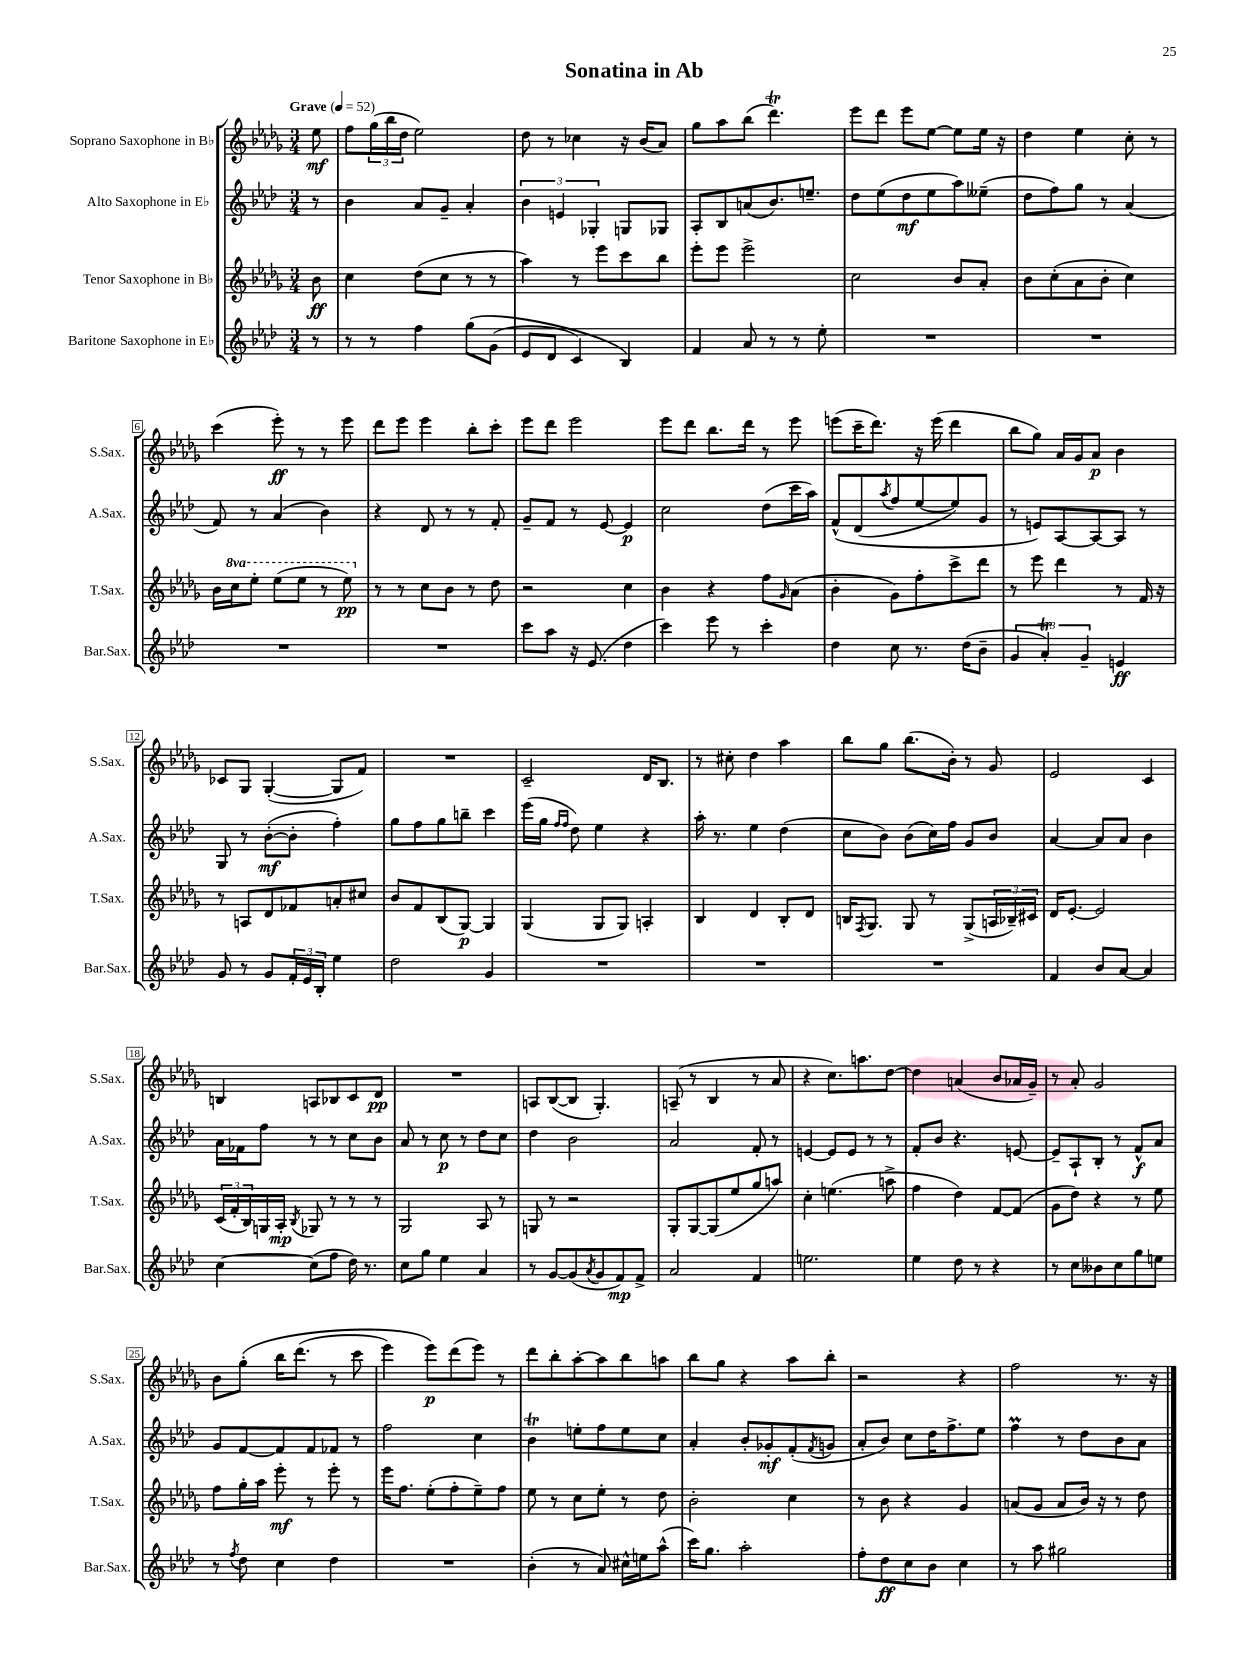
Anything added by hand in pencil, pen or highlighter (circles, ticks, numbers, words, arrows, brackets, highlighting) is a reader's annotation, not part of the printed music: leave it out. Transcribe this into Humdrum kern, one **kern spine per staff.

**kern	**dynam	**kern	**dynam	**kern	**dynam	**kern	**dynam
*part4	*part4	*part3	*part3	*part2	*part2	*part1	*part1
*staff4	*staff4	*staff3	*staff3	*staff2	*staff2	*staff1	*staff1
*I"Baritone Saxophone in E♭	*	*I"Tenor Saxophone in B♭	*	*I"Alto Saxophone in E♭	*	*I"Soprano Saxophone in B♭	*
*I'Bar.Sax.	*	*I'T.Sax.	*	*I'A.Sax.	*	*I'S.Sax.	*
*clefG2	*	*clefG2	*	*clefG2	*	*clefG2	*
*k[b-e-a-d-]	*	*k[b-e-a-d-g-]	*	*k[b-e-a-d-]	*	*k[b-e-a-d-g-]	*
*M3/4	*	*M3/4	*	*M3/4	*	*M3/4	*
*MM52	*	*MM52	*	*MM52	*	*MM52	*
=	=	=	=	=	=	=	=
!	!	!	!	!	!	!LO:TX:a:B:t=Grave	!
8r	.	8b-\	ff	8r	.	8ee-\	mf
=1	=1	=1	=1	=1	=1	=1	=1
8r	.	4cc\	.	4b-\	.	8ff\L	.
8r	.	.	.	.	.	(24gg-\L	.
.	.	.	.	.	.	24bb-\	.
.	.	.	.	.	.	24dd-\JJ	.
4ff\	.	(8dd-\L	.	8a-/L	.	2ee-\)	.
.	.	8cc\J	.	8g~/J	.	.	.
(8gg\L	.	8r	.	4a-'/	.	.	.
(8g\J	.	8r	.	.	.	.	.
=2	=2	=2	=2	=2	=2	=2	=2
8e-/L	.	4aa-\)	.	6b-\	.	8dd-\	.
8d-/J	.	.	.	.	.	8r	.
.	.	.	.	6en/	.	.	.
4c/)	.	8r	.	.	.	4cc-X\	.
.	.	.	.	6G-X'/	.	.	.
.	.	8eee-\L	.	.	.	.	.
4B-/)	.	8ccc\	.	8Gn/L	.	16r	.
.	.	.	.	.	.	(16b-/KL	.
.	.	8bb-\J	.	8G-X/J	.	8a-/J)	.
=3	=3	=3	=3	=3	=3	=3	=3
4f/	.	8eee-'\L	.	8A-'/L	.	8gg-\L	.
.	.	8eee-\J	.	8B-/	.	8aa-\	.
8a-/	.	2eee-^\	.	(8an/	.	(8bb-\J	.
8r	.	.	.	8.b-/)	.	4.ddd-T\)	.
8r	.	.	.	.	.	.	.
.	.	.	.	8.een~/J	.	.	.
8ee-'\	.	.	.	.	.	.	.
=4	=4	=4	=4	=4	=4	=4	=4
2.r	.	2cc\	.	8dd-\L	.	8eee-\L	.
.	.	.	.	(8ee-\	.	8ddd-\J	.
.	.	.	.	8dd-\	mf	8eee-\L	.
.	.	.	.	8ee-\	.	[8ee-\J	.
.	.	8b-/L	.	8aa-\)	.	8ee-\L]	.
.	.	8a-'/J	.	(8ee--X~\J	.	16ee-\Jk	.
.	.	.	.	.	.	16r	.
=5	=5	=5	=5	=5	=5	=5	=5
2.r	.	8b-\L	.	8dd-\L	.	4dd-\	.
.	.	(8cc'\	.	8ff\)	.	.	.
.	.	8a-\	.	8gg\J	.	4ee-\	.
.	.	8b-'\J	.	8r	.	.	.
.	.	4cc\)	.	(4a-/	.	8cc'\	.
.	.	.	.	.	.	8r	.
!!LO:LB:g=z
=6	=6	=6	=6	=6	=6	=6	=6
2.r	.	16b-\LL	.	8f/)	.	(4ccc\	.
*	*	*8va	*	*	*	*	*
.	.	16ccc\J	.	.	.	.	.
.	.	8eee-'\J	.	8r	.	.	.
.	.	(8eee-\L	.	(4a-/	.	8eee-'\)	ff
.	.	8eee-\J	.	.	.	8r	.
.	.	8r	.	4b-\)	.	8r	.
.	.	8eee-\)	pp	.	.	8eee-\	.
=7	=7	=7	=7	=7	=7	=7	=7
*	*	*X8va	*	*	*	*	*
2.r	.	8r	.	4r	.	8ddd-\L	.
.	.	8r	.	.	.	8eee-\J	.
.	.	8cc\L	.	8d-/	.	4eee-\	.
.	.	8b-\J	.	8r	.	.	.
.	.	8r	.	8r	.	8bb-'\L	.
.	.	8dd-\	.	8f'/	.	8ccc'\J	.
=8	=8	=8	=8	=8	=8	=8	=8
8ccc\L	.	2r	.	8g~/L	.	8eee-\L	.
8aa-\J	.	.	.	8f/J	.	8ddd-\J	.
16r	.	.	.	8r	.	2eee-\	.
(8.e-/	.	.	.	.	.	.	.
.	.	.	.	[8e-/	.	.	.
4dd-\	.	4cc\	.	4e-/]	p	.	.
=9	=9	=9	=9	=9	=9	=9	=9
4ccc\)	.	4b-\	.	2cc\	.	8eee-\L	.
.	.	.	.	.	.	8ddd-\J	.
8eee-\	.	4r	.	.	.	8.bb-\L	.
8r	.	.	.	.	.	.	.
.	.	.	.	.	.	16ddd-\Jk	.
4ccc'\	.	8ff\L	.	(8dd-\L	.	8r	.
.	.	16qqg-/	.	.	.	.	.
.	.	(8a-\J	.	16ccc\L	.	8eee-\	.
.	.	.	.	16aa-\JJ)	.	.	.
=10	=10	=10	=10	=10	=10	=10	=10
4dd-\	.	4b-'\	.	(8f^^/L	.	(8eeen\L	.
.	.	.	.	(8d-/	.	16ccc~\K	.
.	.	.	.	.	.	8.ddd-\J)	.
.	.	.	.	8qaa-/	.	.	.
8cc\	.	8g-\L)	.	8ff/	.	.	.
8.r	.	8ff'\	.	[8ee-/	.	16r	.
.	.	.	.	.	.	(16eee\	.
.	.	8ccc^\	.	8ee-/])	.	4ddd-\	.
(16dd-\KL	.	.	.	.	.	.	.
8b-~\J	.	8ddd-\J	.	8g/J	.	.	.
=11	=11	=11	=11	=11	=11	=11	=11
6g/	.	8r	.	8r	.	8bb-\L	.
.	.	8eee-\	.	8en/L)	.	8gg-\J)	.
6a-T'/)	.	.	.	.	.	.	.
.	.	4ddd-\	.	[8A-/	.	16a-/LL	.
.	.	.	.	.	.	16g-/J	.
6g~/	.	.	.	.	.	.	.
.	.	.	.	8A-/_	.	8a-/J	p
4en/	ff	8r	.	8A-/J]	.	4b-\	.
.	.	16f/	.	8r	.	.	.
.	.	16r	.	.	.	.	.
!!LO:LB:g=z
=12	=12	=12	=12	=12	=12	=12	=12
8g/	.	8r	.	8G/	.	8c-X/L	.
8r	.	8An/L	.	8r	.	8G-/J	.
8g/L	.	8d-/	.	([8b-'\L	mf	([4G-'/	.
24f'/L	.	8f-X/	.	8b-'\J]	.	.	.
24e-/	.	.	.	.	.	.	.
24B-'/JJ	.	.	.	.	.	.	.
4ee-\	.	8an'/	.	4ff'\)	.	8G-/L]	.
.	.	8cc#X/J	.	.	.	8f/J)	.
=13	=13	=13	=13	=13	=13	=13	=13
2dd-\	.	8b-/L	.	8gg\L	.	2.r	.
.	.	8f/	.	8ff\	.	.	.
.	.	(8B-/	.	8gg\	.	.	.
.	.	[8G-/J)	p	8bbn~\J	.	.	.
4g/	.	4G-/]	.	4ccc\	.	.	.
=14	=14	=14	=14	=14	=14	=14	=14
2.r	.	(4G-/	.	(16eee-\LL	.	2c~/	.
.	.	.	.	16gg\JJ	.	.	.
.	.	.	.	16qqff/LL	.	.	.
.	.	.	.	16qqff/JJ	.	.	.
.	.	.	.	8dd-\)	.	.	.
.	.	8G-/L	.	4ee-\	.	.	.
.	.	8G-/J)	.	.	.	.	.
.	.	4An'/	.	4r	.	16d-/KL	.
.	.	.	.	.	.	8.B-/J	.
=15	=15	=15	=15	=15	=15	=15	=15
2.r	.	4B-/	.	16aa-'\	.	8r	.
.	.	.	.	8.r	.	.	.
.	.	.	.	.	.	8cc#X'\	.
.	.	4d-/	.	4ee-\	.	4dd-\	.
.	.	8B-'/L	.	(4dd-\	.	4aa-\	.
.	.	8d-/J	.	.	.	.	.
=16	=16	=16	=16	=16	=16	=16	=16
2.r	.	16Bn/KL	.	8cc\L	.	8bb-\L	.
.	.	8qF/	.	.	.	.	.
.	.	8.G-/J	.	.	.	.	.
.	.	.	.	8b-\J)	.	8gg-\J	.
.	.	8G-/	.	(8b-\L	.	(8.bb-\L	.
.	.	8r	.	16cc\L)	.	.	.
.	.	.	.	16ff\JJ	.	16b-'\Jk)	.
.	.	(8G-^/L	.	8g/L	.	8r	.
.	.	24An/L	.	8b-/J	.	8g-/	.
.	.	24B-X~/)	.	.	.	.	.
.	.	24c#X/JJ	.	.	.	.	.
=17	=17	=17	=17	=17	=17	=17	=17
4f/	.	16d-/KL	.	[4a-/	.	2e-/	.
.	.	[8.e-'/J	.	.	.	.	.
8b-/L	.	2e-/]	.	8a-/L]	.	.	.
[8a-/J	.	.	.	8a-/J	.	.	.
4a-/]	.	.	.	4b-\	.	4c/	.
!!LO:LB:g=z
=18	=18	=18	=18	=18	=18	=18	=18
[4cc\	.	(24c/LL	.	16a-\LL	.	4Bn/	.
.	.	24f'/	.	.	.	.	.
.	.	.	.	16f-X\J	.	.	.
.	.	24B-/)	.	.	.	.	.
.	.	16Gn/	.	8ff\J	.	.	.
.	.	16A-'/JJ	mp	.	.	.	.
.	.	8qB-/	.	.	.	.	.
(8cc\L]	.	8G-X/	.	8r	.	8An/L	.
8ff\J	.	8r	.	8r	.	8B-X/	.
16dd-\)	.	8r	.	8cc\L	.	8c/	.
8.r	.	.	.	.	.	.	.
.	.	8r	.	8b-\J	.	8d-/J	pp
=19	=19	=19	=19	=19	=19	=19	=19
8cc\L	.	2G-/	.	8a-/	.	2.r	.
8gg\J	.	.	.	8r	.	.	.
4ee-\	.	.	.	8cc\	p	.	.
.	.	.	.	8r	.	.	.
4a-/	.	8A-/	.	8dd-\L	.	.	.
.	.	8r	.	8cc\J	.	.	.
=20	=20	=20	=20	=20	=20	=20	=20
8r	.	8Gn/	.	4dd-\	.	8An/L	.
[8g/L	.	8r	.	.	.	([8B-/	.
(8g/]	.	2r	.	2b-\	.	8B-/J]	.
8qa-/	.	.	.	.	.	.	.
8g/	.	.	.	.	.	4.G-'/)	.
8f/)	mp	.	.	.	.	.	.
8f^/J	.	.	.	.	.	.	.
=21	=21	=21	=21	=21	=21	=21	=21
2a-/	.	8G-'/L	.	2a-/	.	(8An~/	.
.	.	[8G-/	.	.	.	8r	.
.	.	(8G-/]	.	.	.	4B-/	.
.	.	8ee-/	.	.	.	.	.
4f/	.	8gg-/	.	8f'/	.	8r	.
.	.	8aan/J)	.	8r	.	8a-/	.
=22	=22	=22	=22	=22	=22	=22	=22
2.een\	.	4cc'\	.	[4en/	.	4r	.
.	.	(4.een\	.	8e/L]	.	8.cc\L)	.
.	.	.	.	8e/J	.	.	.
.	.	.	.	.	.	8.aan\	.
.	.	.	.	8r	.	.	.
.	.	8aan^\	.	8r	.	[8dd-\J	.
=23	=23	=23	=23	=23	=23	=23	=23
4ee-\	.	4ff\	.	8f'/L	.	4dd-\]	.
.	.	.	.	8b-/J	.	.	.
8dd-\	.	4dd-\)	.	4.r	.	(4an/	.
8r	.	.	.	.	.	.	.
4r	.	[8f/L	.	.	.	8b-/L	.
.	.	(8f/J]	.	[8en/	.	16a-X/L	.
.	.	.	.	.	.	16g-~/JJ)	.
=24	=24	=24	=24	=24	=24	=24	=24
8r	.	8g-\L	.	8e~/L]	.	8r	.
8cc\L	.	8dd-\J)	.	8A-`/	.	8a-'/	.
8b--X\	.	4r	.	8B-'/J	.	2g-/	.
8cc\	.	.	.	8r	.	.	.
8gg\	.	8r	.	8f^^/L	f	.	.
8een\J	.	8ee-\	.	8a-/J	.	.	.
!!LO:LB:g=z
=25	=25	=25	=25	=25	=25	=25	=25
8r	.	8ff\L	.	8g/L	.	8b-\L	.
8qff/	.	.	.	.	.	.	.
8dd-\	.	16gg-'\L	.	[8f/	.	(8gg-'\J	.
.	.	16aa-\JJ	.	.	.	.	.
4cc\	.	8eee-'\	mf	8f/]	.	16bb-\KL	.
.	.	.	.	.	.	(8.ddd-\J	.
.	.	8r	.	8f/	.	.	.
4dd-\	.	8eee-'\	.	8f-X/J	.	8r	.
.	.	8r	.	8r	.	8ccc\	.
=26	=26	=26	=26	=26	=26	=26	=26
2.r	.	16eee-\KL	.	2ff\	.	4eee-\)	.
.	.	8.ff\J	.	.	.	.	.
.	.	(8ee-'\L	.	.	.	8eee-\L)	p
.	.	8ff'\	.	.	.	(8ddd-\	.
.	.	8ee-~\)	.	4cc\	.	8eee-\J)	.
.	.	8ff\J	.	.	.	8r	.
=27	=27	=27	=27	=27	=27	=27	=27
(4b-'\	.	8ee-\	.	4b-T\	.	8ddd-\L	.
.	.	8r	.	.	.	8bb-'\	.
8r	.	8cc\L	.	8een'\L	.	[8aa-'\	.
8a-/)	.	8ee-'\J	.	8ff\	.	8aa-\]	.
16cc#X^^\LL	.	8r	.	8ee\	.	8bb-\	.
16een\J	.	.	.	.	.	.	.
(8aa-^^\J	.	8dd-\	.	8cc\J	.	8aan\J	.
=28	=28	=28	=28	=28	=28	=28	=28
16ccc\KL)	.	2b-'\	.	4a-'/	.	8bb-\L	.
8.gg\J	.	.	.	.	.	.	.
.	.	.	.	.	.	8gg-\J	.
2aa-'\	.	.	.	8b-'/L	.	4r	.
.	.	.	.	8g-X'/	mf	.	.
.	.	4cc\	.	(8f'/	.	8aa-\L	.
.	.	.	.	8qf/	.	.	.
.	.	.	.	8gn/J	.	8bb-'\J	.
=29	=29	=29	=29	=29	=29	=29	=29
8ff'\L	.	8r	.	8a-'/L	.	2r	.
8dd-\	ff	8b-\	.	8b-/J)	.	.	.
8cc\	.	4r	.	8cc\L	.	.	.
8b-\J	.	.	.	16dd-\K	.	.	.
.	.	.	.	8.ff^\	.	.	.
4cc\	.	4g-/	.	.	.	4r	.
.	.	.	.	8ee-\J	.	.	.
=30	=30	=30	=30	=30	=30	=30	=30
8r	.	(8an/L	.	4ffM\	.	2ff\	.
8aa-\	.	8g-/J	.	.	.	.	.
2gg#X\	.	8a/L	.	8r	.	.	.
.	.	16b-/Jk)	.	8dd-\L	.	.	.
.	.	16r	.	.	.	.	.
.	.	8r	.	8b-\	.	8.r	.
.	.	8dd-\	.	8a-\J	.	.	.
.	.	.	.	.	.	16r	.
==	==	==	==	==	==	==	==
*-	*-	*-	*-	*-	*-	*-	*-
